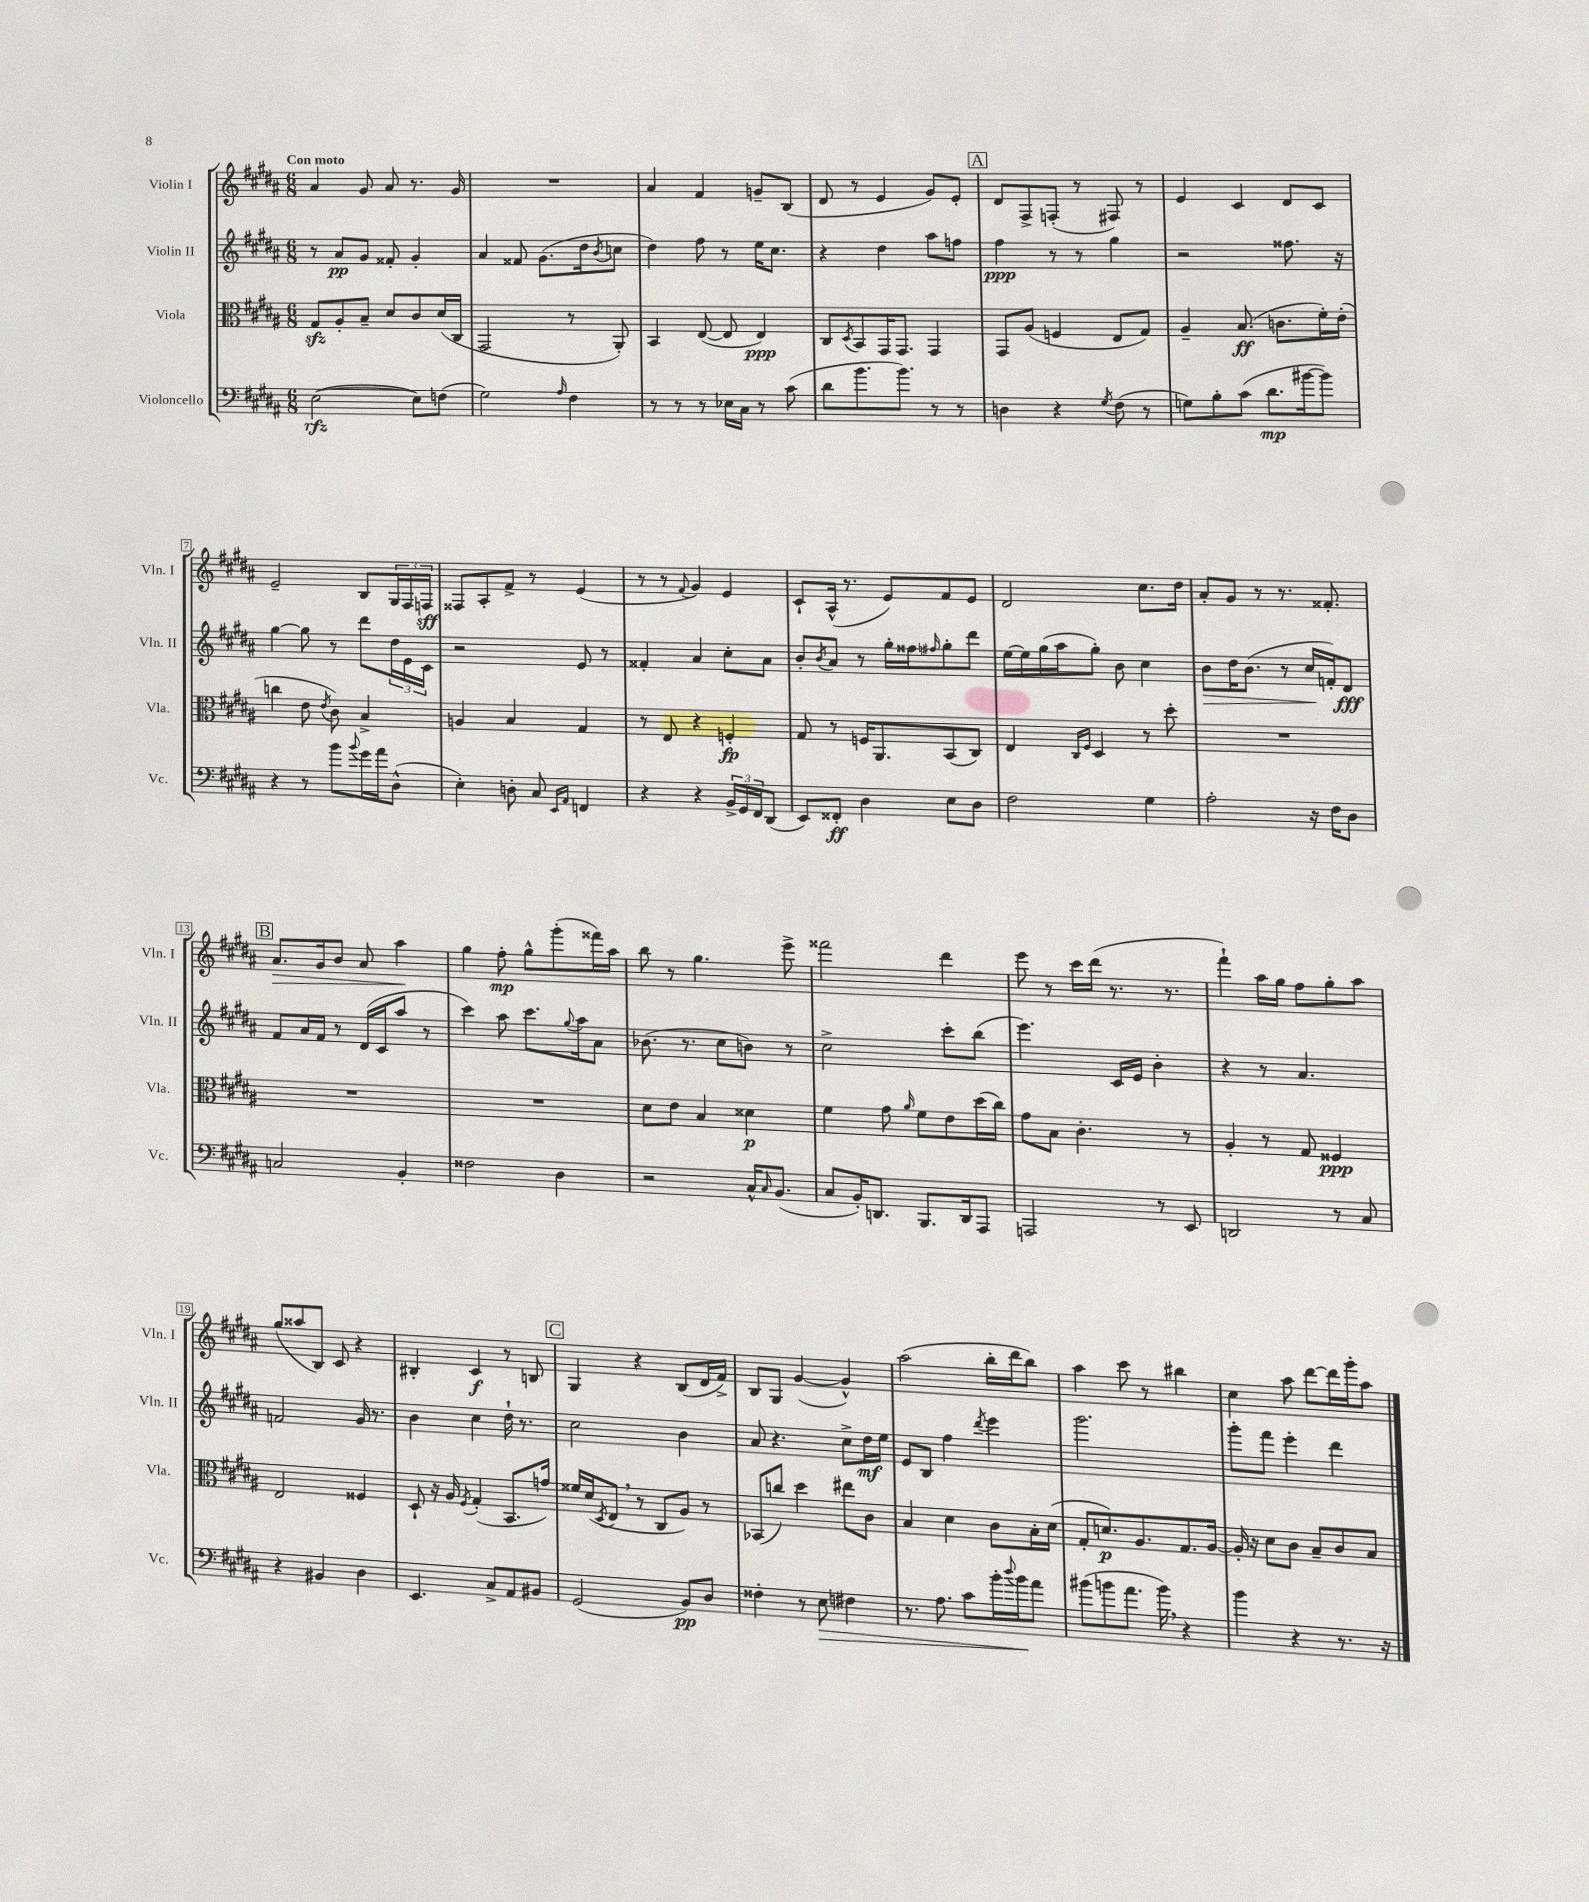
<<
\new StaffGroup <<
\new Staff = "s0" \with { instrumentName = "Violin I" shortInstrumentName = "Vln. I" } {
    \clef treble \key b \major \numericTimeSignature \time 6/8 \tempo "Con moto"
    ais'4 gis'8 ais'8 r8. gis'16 |
    R2. |
    ais'4 fis'4 g'8-- b8( |
    dis'8 r8 e'4 gis'8) e'8-. |
    \mark \markup { \box "A" } dis'8 fis8-> f8-.( r8 fis8) r8 |
    e'4 cis'4 dis'8 cis'8 |
    e'2-- b8 \tuplet 3/2 { gis16 fis16 f16\sff } |
    fisis8 ais8-. fis'8-> r8 e'4( |
    r8 r8 \appoggiatura { fis'8 } gis'4) e'4 |
    cis'8-! ais16-^( r8. e'8) fis'8 e'8 |
    dis'2 cis''8. dis''16 |
    ais'8-. gis'8 r8 r8. fisis'8.-. |
    \mark \markup { \box "B" } ais'8.\> gis'16 b'8 ais'8 ais''4\! |
    gis''4 fis''8-.\mp gis''8-^ gis'''8-.( fisis'''16) ais''16 |
    b''8 r8 gis''4. e'''8-> |
    fisis'''2 dis'''4 |
    e'''8 r8 cis'''16 dis'''16( r8. r8. |
    fis'''4-!) ais''16 gis''16 fis''8 gis''8-. ais''8 |
    gis''8( aisis''8 b8) cis'8 r4 |
    bis4-. cis'4\f r8 b8 |
    \mark \markup { \box "C" } gis4 r4 b8( dis'16 fis'16->) |
    b8 gis8 gis'4~( gis'4-^) |
    ais''2( b''16-. dis'''16 b''8) |
    ais''4 cis'''8 r8 bis''4 |
    cis''4 ais''8 dis'''8~ dis'''16 gis'''16-. ais''8 \bar "|." |
}
\new Staff = "s1" \with { instrumentName = "Violin II" shortInstrumentName = "Vln. II" } {
    \clef treble \key b \major \numericTimeSignature \time 6/8
    r8 ais'8\pp gis'8 fisis'8-. gis'4-. |
    ais'4 fisis'8 gis'8.( dis''16 \acciaccatura { b'8 } c''8 |
    dis''4) fis''8 r8 e''16 cis''8. |
    r4 dis''4 ais''8 f''8 |
    \mark \markup { \box "A" } fis''4\ppp r8 r8 gis''4 |
    r2 fisis''8. r16 |
    gis''4~ gis''8 r8 dis'''8 \tuplet 3/2 { dis''16 e'16 cis'16 } |
    r2 e'8 r8 |
    fisis'4-. ais'4 cis''8-. ais'8 |
    b'8-. \acciaccatura { b'8 } ais'8 r8 gis''16-. fisis''16 \grace { fis''16 } gis''8-. dis'''8 |
    e''16~ e''16 gis''16( ais''16 gis''8-.) b'8 cis''4 |
    b'8\> dis''16 b'8.( r8 cis''16\! f'16-.) dis'8\fff |
    \mark \markup { \box "B" } fis'8 ais'16 fis'16 r8 dis'16( cis'16 ais''8 r8 |
    cis'''4) ais''8 cis'''8. \appoggiatura { gis''8 } ais''16 ais'8 |
    bes'8.( r8. cis''8 b'8) r8 |
    cis''2-> cis'''8-. b''8( |
    e'''4.) cis'16 e'16 b'4-. |
    r4 r8 ais'4. |
    f'2 gis'16 r8. |
    b'4 cis''4 dis''16-! r8. |
    \mark \markup { \box "C" } cis''2 b'4 |
    ais'8 r4. cis''8-> dis''16\mf e''16 |
    e'8 b8 fis''4 \acciaccatura { dis'''8 } e'''4 |
    gis'''2. |
    gis'''8-. fis'''8 e'''4-. dis'''4 \bar "|." |
}
\new Staff = "s2" \with { instrumentName = "Viola" shortInstrumentName = "Vla." } {
    \clef alto \key b \major \numericTimeSignature \time 6/8
    gis8\sfz ais8-. b8-- dis'8 cis'8 dis'16( cis16 |
    gis,2 r8 ais,8-.) |
    b,4 e8~( e8 e4\ppp) |
    cis8 \acciaccatura { dis8 } b,8 gis,16 gis,8. gis,4 |
    \mark \markup { \box "A" } gis,8 ais8( f4 e8 gis8) |
    ais4-- b8.\ff( c'8. fis'16-.) e'16-.( |
    c''4 e'8 \acciaccatura { e'8 } cis'8) b4-> |
    a4 b4 gis4 |
    r8 e8 r4 f4-.\fp |
    gis8 r8 f16 ais,8. b,8( cis8) |
    e4 \grace { cis16 fis16 } dis4 r8 dis''8-. |
    R2. |
    \mark \markup { \box "B" } R2. |
    R2. |
    dis'8 e'8 b4 disis'4\p |
    fis'4 gis'8 \grace { ais'16 } fis'8 e'8 dis''16( cis''16) |
    gis'8 b8 cis'4.-. r8 |
    ais4-. r8 gis8 fisis4\ppp |
    e2 fisis4 |
    dis8-! r16 ais16 \acciaccatura { fis8 } gis4-.( b,8. g'16) |
    \mark \markup { \box "C" } fisis'16 dis'16( \acciaccatura { dis8 } e8 \breathe r8 cis8 ais8) r8 |
    bes,8( c''8) dis''4 eis''8 cis'8 |
    b4 dis'4 cis'8 b16-. dis'16( |
    gis8-. d'8.\p) ais8. gis8. ais16~ |
    ais16-. r16 dis'8 cis'8 b8-- cis'8 b8 \bar "|." |
}
\new Staff = "s3" \with { instrumentName = "Violoncello" shortInstrumentName = "Vc." } {
    \clef bass \key b \major \numericTimeSignature \time 6/8
    e2~\rfz( e8) f8( |
    gis2) \grace { ais16 } fis4 |
    r8 r8 r8 ees16 cis16 r8 cis'8( |
    dis'8 b'8. b'8.) r8 r8 |
    \mark \markup { \box "A" } d4 r4 \acciaccatura { gis8 } fis8( r8 |
    g8) b8-. cis'8( dis'8.\mp bis'16~ bis'8) |
    r4 r8 b'8 \appoggiatura { b'8 } gis'16 ais'16 dis8-^( |
    e4-.) d8-. cis8 \grace { e,16 ais,16 } f,4 |
    r4 r4 \tuplet 3/2 { b,16-> gis,16 fis,16 } dis,8( |
    e,8) fisis,8-.\ff dis4 e8 dis8 |
    fis2 gis4 |
    ais2-. r16 fis16 dis8 |
    \mark \markup { \box "B" } c2 b,4-. |
    fisis2 dis4 |
    r2 cis16-^ \grace { cis16 } b,8.( |
    cis8 b,16-.) d,8. b,,8. d,16 ais,,8 |
    a,,2 r8 e,8 |
    d,2 r8 cis8 |
    r4 bis,4 dis4 |
    e,4. cis8-> ais,8 bis,8 |
    \mark \markup { \box "C" } gis,2( b,8\pp) dis8 |
    fisis4-. r8 e8\> fis4 |
    r8. ais8. cis'8 b'16-. \appoggiatura { dis''8 } b'16\! ais'8 |
    bis'8( b'8 ais'8. b'16) \breathe r4 |
    b'4 r4 r8. r16 \bar "|." |
}
>>
>>
\layout { \context { \Score \override BarNumber.stencil = #(make-stencil-boxer 0.1 0.3 ly:text-interface::print) } }
